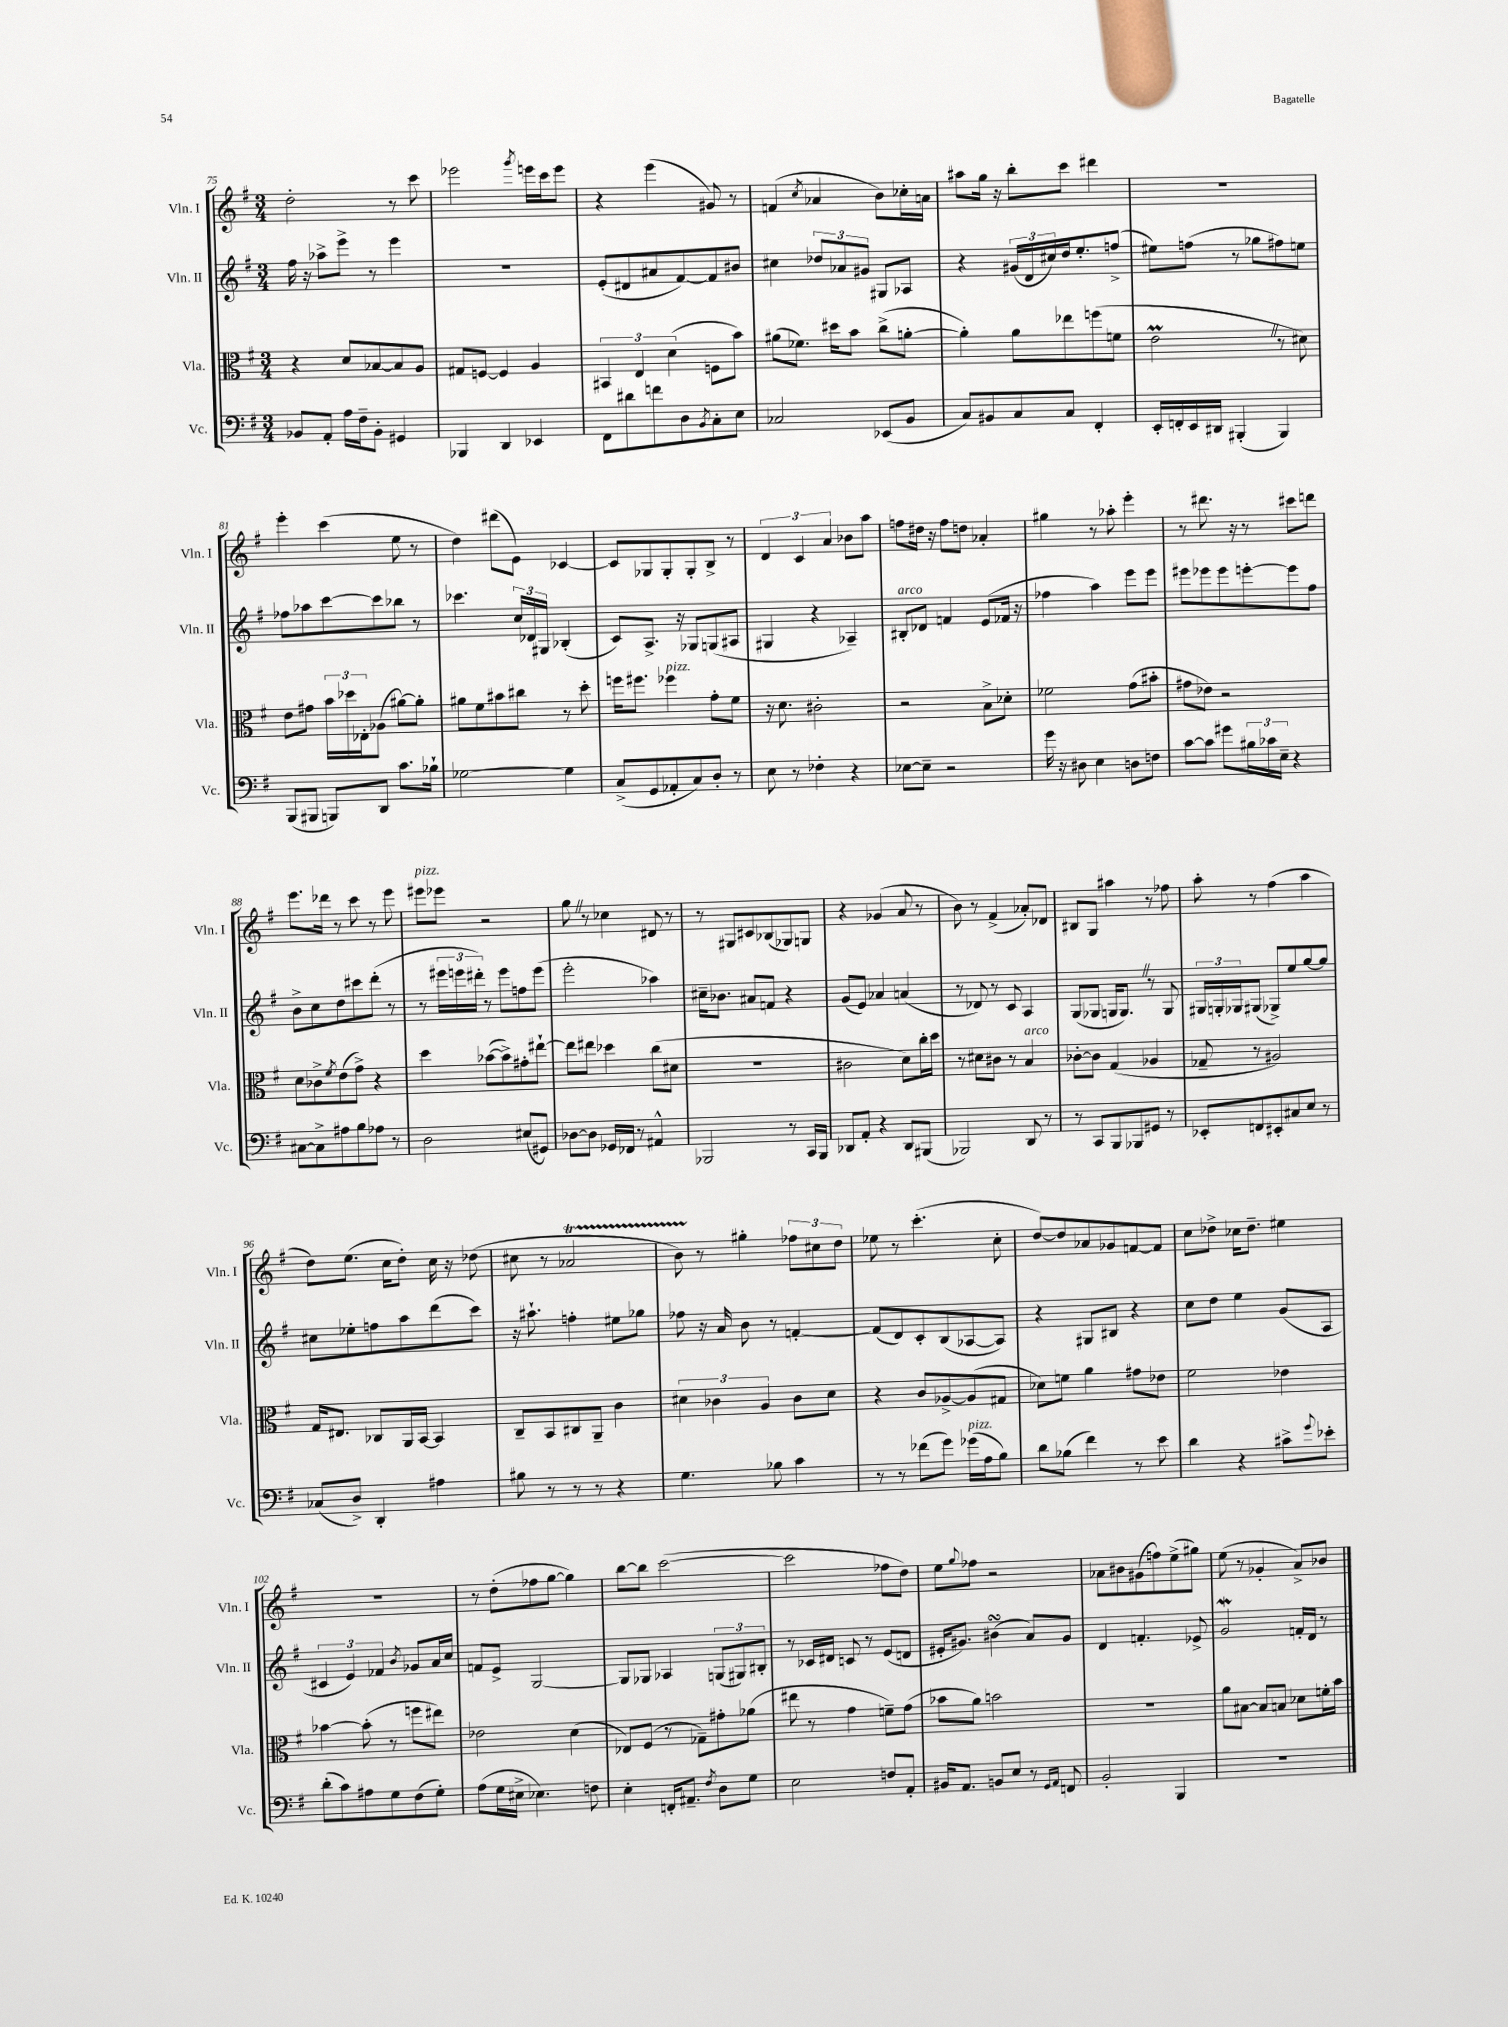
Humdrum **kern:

**kern	**kern	**kern	**kern
*part4	*part3	*part2	*part1
*staff4	*staff3	*staff2	*staff1
*I"Vc.	*I"Vla.	*I"Vln. II	*I"Vln. I
*I'Vc.	*I'Vla.	*I'Vln. II	*I'Vln. I
*clefF4	*clefC3	*clefG2	*clefG2
*k[f#]	*k[f#]	*k[f#]	*k[f#]
*M3/4	*M3/4	*M3/4	*M3/4
=75	=75	=75	=75
8BB-X/L	4r	16ff#\	2dd'\
.	.	16r	.
8AA'/J	.	8aa-X^\L	.
16A\LL	8d/L	8eee^\J	.
16F#~\J	.	.	.
8BB-'\J	[8B-X/	8r	.
4GG#X/	8B-/]	4eee\	8r
.	8A/J	.	8ccc\
=76	=76	=76	=76
4BBB-X/	8G#X/L	2.r	2eee-X\
.	[8Fn/J	.	.
4DD/	4F/]	.	.
.	.	.	8qggg/
4EE-X/	4A/	.	16eeen\LL
.	.	.	16ccc\J
.	.	.	8eee\J
=77	=77	=77	=77
8FF#\L	6BB#X/	(8e'/L	4r
8d#X\	.	8d#X/	.
.	6E/	.	.
8fn\	.	8a#X/	(4eee\
.	(6d\	.	.
8D\	.	[8f#/)	.
8qBB/	.	.	.
8C'\	8Fn\L	8f#/]	8g#X/)
8E\J	8b\J)	8b#X/J	8r
=78	=78	=78	=78
2C-X/	(8a#X\L	4cc#X\	(4fn/
.	8.f-X\J)	.	.
.	.	.	8qcc/
.	.	12dd-X/L	4a-X/
.	16dd#X\KL	.	.
.	.	12a-X/	.
.	8b\J	.	.
.	.	12g#X/J	.
(8EE-X/L	(8cc^\L	8G#X/L	8b\L)
8BB/J	[8an'\J	8A-X/J	16cc-X'\L
.	.	.	16an\JJ
=79	=79	=79	=79
8C/L)	4a'\])	4r	8aa#X\L
8BB#X/	.	.	16gg\Jk
.	.	.	16r
8C/	8a\L	(24g#X/LL	8bb'\L
.	.	24d/	.
.	.	24cc#X/)	.
8C/J	8ee-X\	16dd/J	8ccc\J
.	.	8.ee'/	.
4FF#'/	(8ffn\	.	4ddd#X\
.	8fn\J	(8ffn^/J	.
=80	=80	=80	=80
16EE'/LL	2eMZ\	8ee#X\L)	2.r
16FFn'/	.	.	.
16EE/	.	(8ffn\J	.
16DD#X/JJ	.	.	.
(4BBB#X'/	.	8r	.
.	.	8gg-X\L	.
4BBB#/)	8r	8ff#X\)	.
.	8d#X\)	8een\J	.
!!LO:LB:g=z
=81	=81	=81	=81
(8BBB/L	8e\L	8ff-X\L	4eee'\
8BBB#X/J	8g#X\J	8aa-X\	.
8BBBn/L)	24b\LL	[8ccc\	(4ccc\
.	24dd-X\	.	.
.	24E-X'\J	.	.
8DD/J	(8A-X\J	8ccc\]	.
8.c\L	[8a#X\L)	8bb-X\J	8ee\
.	8a#'\J]	8r	8r
16B-X`\Jk	.	.	.
=82	=82	=82	=82
[2G-X\	8a#X\L	4.ccc-X\	4dd\)
.	8f#\	.	.
.	8b#X\	.	(8ddd#X\L
.	8cc#X\J	24cc/LL	8e\J)
.	.	24d-X/	.
.	.	24G#X/JJ	.
4G-\]	8r	(4B-X'/	[4c-X/
.	8dd'\	.	.
=83	=83	=83	=83
(8C^/L	16ffn\KL	8c/L)	8c-/L]
.	8.ff#X\J	.	.
8GG/	.	8.A^/J	8G-X/
!	!LO:TX:a:i:t=pizz.	!	!
8AA-X'/	4ff-X\	.	8G-'/
.	.	16r	.
8C/)	.	8G-X/L	8G-'/
8D'/J	8g'\L	(8Gn/	8B^/J
8r	8f#\J	8A#X/J	8r
=84	=84	=84	=84
8E\	16r	4G#X/	6d/
.	8.d\	.	.
8r	.	.	.
.	.	.	6c/
4F-X'\	2c#X'\	4r	.
.	.	.	6a/
4r	.	4A-X~/)	8b-X\L
.	.	.	8aa\J
=85	=85	=85	=85
!	!	!LO:TX:a:i:t=arco	!
[8E-X\L	2r	8B#X'/L	8ffn\L
8E-~\J]	.	8d-X/J	16dd#X\Jk
.	.	.	16r
2r	.	4fn/	8ff\L
.	.	.	8ddn\J
.	8B^\L	(8e/L	4a-X'/
.	8d-X'\J	16f-X/Jk	.
.	.	16r	.
=86	=86	=86	=86
16g\	2f-X\	4ff-X\	4gg#X\
16r	.	.	.
8D#X\	.	.	.
4E\	.	4aa\)	8r
.	.	.	8aa-X'\
8Dn\L	(8g\L	8eee\L	4eee'\
8Fn\J	8b#X'\J	8eee\J	.
=87	=87	=87	=87
[8c\L	8g#X\L	8eee#X\L	8r
8c\J]	8e-X\J)	8eee-X\	8.ddd#X\
8g#X\L	2r	8eee-\	.
.	.	.	16r
24B#X\L	.	[8eeen'\	8r
24c-X\	.	.	.
24E~\JJ	.	.	.
4r	.	8eee\]	8ccc#X\L
.	.	8ff#\J	8dddn\J
!!LO:LB:g=z
=88	=88	=88	=88
[8C#X\L	8d\L	8b^\L	8.eee\L
8C#^\]	8c-X^\	8cc\	.
.	.	.	16ddd-X\Jk
.	8qf#/	.	.
8A#X\	(8e\	8dd\	8r
8B\	8g^\J)	8ccc#X\	8ccc\
8A-X\J	4r	(8ddd'\J	8r
8r	.	8r	8eee\
=89	=89	=89	=89
!	!	!	!LO:TX:a:i:t=pizz.
2D\	4dd\	8r	8eee#X\L
.	.	24eee#X\LL	8eee-X\J
.	.	24eeen\	.
.	.	24ddd#X'\JJ)	.
.	([8b-X\L	8r	2r
.	8b-^\])	8eee\L	.
(8E#X/L	8g#X'\	8ffn\	.
8GG#X/J)	[8ee#X`\J	(8eee\J	.
=90	=90	=90	=90
[8D-X\L	8ee#\L]	2eee'\	8ggZ\
8D-\J]	8ee#X\J	.	8r
16GG-X/LL	4dd-X\	.	4cc-X\
16FF-X/JJ	.	.	.
8r	.	.	.
4AA#X^^/	(8cc\L	4aa-X\)	8d#X/
.	8d#X\J	.	8r
=91	=91	=91	=91
2BBB-X/	2.r	16cc#X~\KL	8r
.	.	8.b-X\J	.
.	.	.	8G#X/L
.	.	8a#X/L	8c#X/
.	.	8fn/J	(8B-X/
8r	.	4r	8G-X/)
16CC/LL	.	.	8Gn/J
16BBB-/JJ	.	.	.
=92	=92	=92	=92
8DD-X/L	2c#X\	(8g/L	4r
8AA'/J	.	8e/J)	.
4r	.	4a-X/	(4g-X/
8DD-/L	8d\L)	(4an/	8a/
(8BBB#X/J	16cc'\L	.	8r
.	16dd\JJ	.	.
=93	=93	=93	=93
2BBB-X/)	8r	8r	8b\)
.	8d#X\L	8d-X/)	8r
.	8c#X\J	8r	(4f#^/
.	8r	8c/	.
!	!LO:TX:a:i:t=arco	!	!
8DD/	4B/	4A/	8a-X'/L)
8r	.	.	8d-X/J
=94	=94	=94	=94
8r	[8c-X'\L	(8G/L	8B#X/L
8CC/L	8c-\J]	8G-X/J	8G/J
8BBB/	(4G/	16Gn/KL	4aa#X\
.	.	8.GZ/J)	.
8BBB-X/	.	.	.
8GG#X/J	4A-X/	8r	8r
8r	.	8G/	8ff-X\
=95	=95	=95	=95
8EE-X'/L	8G-X~/	24G#X/LL	8aa'\
.	.	24Gn'/	.
.	.	24G-X/J	.
8FFn/	8r	(8G#X/J	8r
8EE#X'/	2A#X/)	8G-X^/L)	(4ff#\
8C#X/	.	8ee/	.
8E/J	.	[8gg/	4aa\
8r	.	8gg/J]	.
!!LO:LB:g=z
=96	=96	=96	=96
(8C-X/L	16G/KL	8cc#X\L	8dd\L)
.	8.E#X/J	.	.
8D^/J)	.	8ee-X'\	(8.ee\J
4DD'/	8C-X/L	8ffn\	.
.	.	.	16cc\KL
.	16AA/L	8aa\	8dd'\J)
.	[16BB/JJ	.	.
4A#X\	4BB/]	(8ddd\	16cc\
.	.	.	16r
.	.	8ccc\J)	(8dd-X\
=97	=97	=97	=97
8B#X\	8C~/L	16r	8cc#X\
.	.	8.aa#X`\	.
8r	8BB/	.	8r
8r	8C#X/	4ffn'\	2a-XT/
8r	8AA~/J	.	.
4r	4c\	8ee#X\L	.
.	.	8gg-X\J	.
=98	=98	=98	=98
4.G\	6d#X\	8ff-X\	8bTTT\)
.	.	16r	8r
.	6c-X\	.	.
.	.	16a/	.
.	.	8b\	4gg#X'\
.	6A/	.	.
8B-X\	.	8r	.
4c\	8c-\L	[4fn'/	12ff-X\L
.	.	.	12cc#X\
.	8d#\J	.	.
.	.	.	12dd\J
=99	=99	=99	=99
8r	4r	(8f/L]	8ee-X\
8r	.	8d/)	8r
(8f-X\L	8c/L	8c'/	(4.ccc'\
8g\J)	[8A-X^/	(8B/	.
!LO:TX:a:i:t=pizz.	!	!	!
(16g-X\LL	(8A-/]	[8A-X/	.
16A\J	.	.	.
8B\J)	8G#X/J	8A-/J])	8cc'\
=100	=100	=100	=100
8d\L	8d-X\L)	4r	[8dd/L)
(8B-X\J	8fn\J	.	8dd/]
4f#\)	4a\	8G#X/L	8a-X/
.	.	8B#X/J	8g-X/
8r	8g#X\L	4r	[8fn/
8e\	8e-X\J	.	8f/J]
=101	=101	=101	=101
4d\	2f#\	8cc\L	8cc\L
.	.	8dd\J	8dd-X^\J
4r	.	4ee\	16cc-X\KL
.	.	.	8.dd-~\J
8c#X^\L	4e-X\	(8g/L	4ee#X\
8qqg/	.	.	.
8e-X'\J	.	8A/J	.
!!LO:LB:g=z
=102	=102	=102	=102
(8d'\L	[4b-X\	6c#X/	2.r
8c\)	.	.	.
.	.	6e/)	.
8A#X\	(8b-'\]	.	.
.	.	6f-X/	.
8G\	8r	.	.
.	.	8qb/	.
(8F#\	8ffn\L	8g-X/L	.
8G'\J)	8ee#X\J)	16a/L	.
.	.	16cc/JJ	.
=103	=103	=103	=103
(8A\L	2e-X\	8fn/L	8r
16G\L	.	8e^/J	(8dd'\L
16E#X^\JJ	.	.	.
4.E-X\)	.	[2G/	8ff-X\
.	.	.	[8gg\J
.	(4d\	.	4gg\])
8Fn\	.	.	.
=104	=104	=104	=104
4E'\	8E-X/L)	8G/L]	[8bb\L
.	(8F#/J	8G-X/J	8bb\J]
16FFn'/KL	8r	4A-X/	([2ccc\
8.AA#X~/J	.	.	.
.	8G-X~\L)	.	.
8qF#/	.	.	.
8D\L	8g#X'\	(12Gn/L	.
.	.	12G#X/)	.
8G\J	(8a-X\J	.	.
.	.	12B#X'/J	.
=105	=105	=105	=105
2E\	8ee#X\	8r	2ccc\]
.	8r	16c-X/LL	.
.	.	16d#X/JJ	.
.	4g\	8cn/	.
.	.	8r	.
8Fn/L	8fn~\L)	(8e/L	8ff-X\L
8AA'/J	(8g\J	8dn/J	8dd\J)
=106	=106	=106	=106
16BB#X/KL	8b-X\L	16e#X'/KL	8ee\L
8.AA/J	.	8.g#X/J)	.
.	.	.	8qqgg/
.	8a\J)	.	8ff-X\J
8BBn/L	2bn\	(4b#XsSsS\	2r
8E/J	.	.	.
8r	.	8a/L)	.
16qqGG/LL	.	.	.
16qqAA/JJ	.	.	.
8FFn/	.	8g#/J	.
=107	=107	=107	=107
2BB'/	2.r	4d/	8a-X\L
.	.	.	8b#X\
.	.	4.fn'/	(8g#X\
.	.	.	8ffn\)
4BBB/	.	.	(8ee^\
.	.	8e-X^/	8gg#X\J)
=108	=108	=108	=108
2.r	8a\L	2gw/	(8ee\
.	[8B#X\J	.	8r
.	8B#/L]	.	4g-X'/
.	8Bn/J	.	.
.	8d-X\L	16fn'/LL	8a^/L)
.	.	16d/JJ	.
.	16fn'\L	8r	8b-X/J
.	16b\JJ	.	.
==	==	==	==
*-	*-	*-	*-
